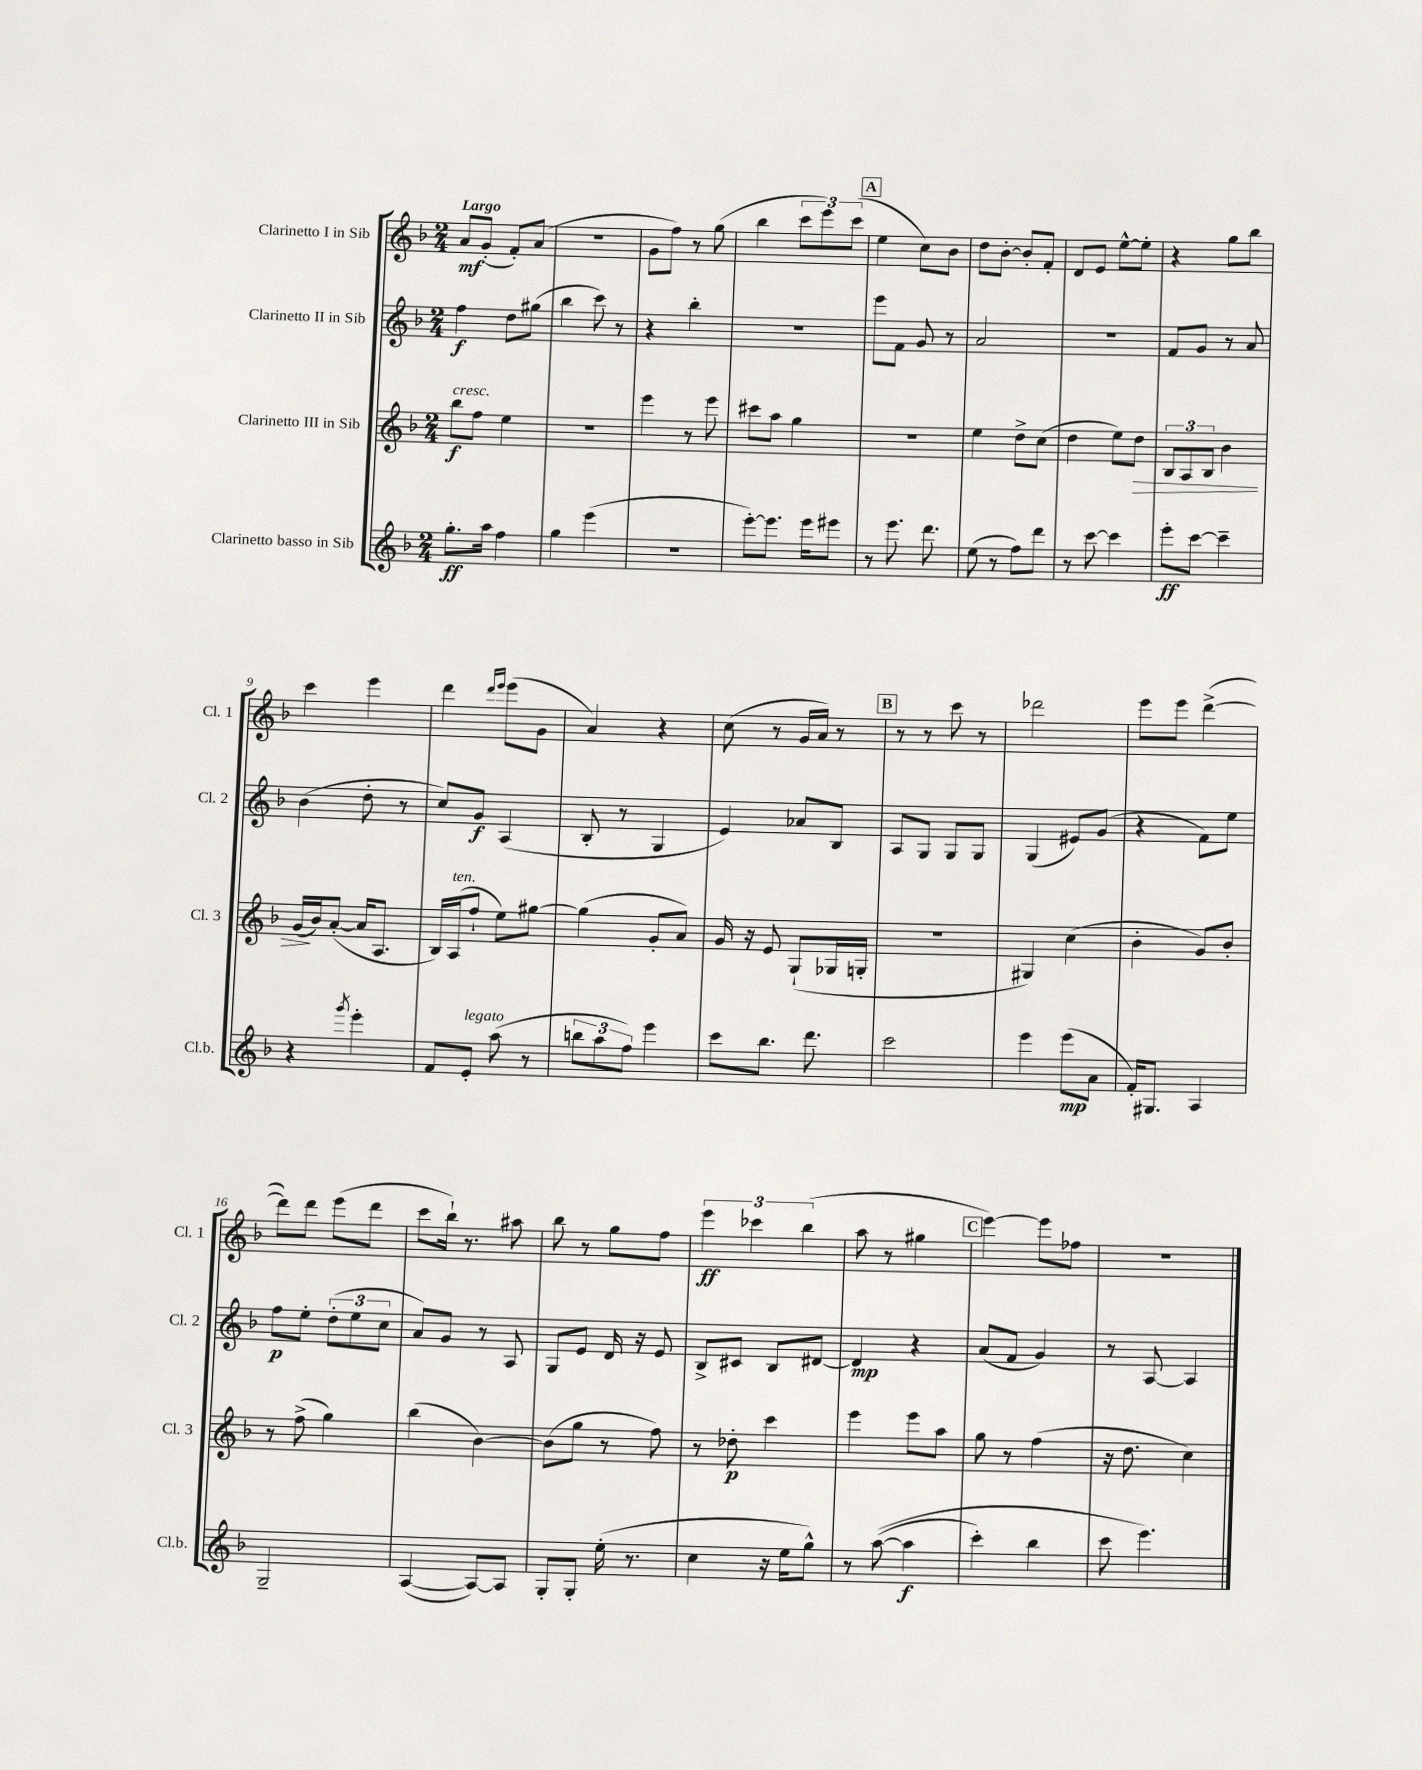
<<
\new StaffGroup <<
\new Staff = "s0" \with { instrumentName = "Clarinetto I in Sib" shortInstrumentName = "Cl. 1" } {
    \clef treble \key f \major \numericTimeSignature \time 2/4 \tempo "Largo"
    \autoBeamOff a'8[\mf g'8]-.( f'8[-.) a'8]( |
    R2 |
    g'8[ f''8]) r8 g''8( |
    bes''4 \tuplet 3/2 { c'''8[ e'''8) c'''8]( } |
    \mark \markup { \box "A" } e''4 c''8[) bes'8] |
    d''8[ bes'8]~-. bes'8[-. f'8]-. |
    d'8[ e'8] e''8[~-^ e''8]-. |
    r4 g''8[ bes''8] |
    c'''4 e'''4 |
    d'''4 \grace { d'''16[ e'''16] } e'''8[( g'8] |
    a'4) r4 |
    c''8( r8 g'16[ a'16]) r8 |
    \mark \markup { \box "B" } r8 r8 c'''8 r8 |
    des'''2 |
    e'''8[ e'''8] d'''4~->( |
    d'''8[) d'''8] e'''8[( d'''8] |
    c'''8[ bes''16]-!) r8. ais''8 |
    bes''8 r8 g''8[ f''8] |
    \tuplet 3/2 { e'''4\ff ces'''4 bes''4( } |
    a''8 r8 gis''4 |
    \mark \markup { \box "C" } e'''4~) e'''8[ fes''8] |
    r2 \bar "|." |
}
\new Staff = "s1" \with { instrumentName = "Clarinetto II in Sib" shortInstrumentName = "Cl. 2" } {
    \clef treble \key f \major \numericTimeSignature \time 2/4
    \autoBeamOff f''4\f d''8[ gis''8]( |
    bes''4 c'''8) r8 |
    r4 bes''4-. |
    r2 |
    \mark \markup { \box "A" } e'''8[ f'8] g'8 r8 |
    a'2 |
    r2 |
    f'8[ g'8] r8 a'8 |
    bes'4( d''8-. r8 |
    c''8[) g'8]\f a4( |
    bes8-. r8 g4 |
    e'4) aes'8[ bes8] |
    \mark \markup { \box "B" } a8[ g8] g8[ g8] |
    g4( eis'8[) g'8]( |
    r4 f'8[) e''8] |
    f''8[\p e''8]-. \tuplet 3/2 { d''8[-.( e''8 c''8] } |
    a'8[) g'8] r8 a8 |
    g8[ e'8] d'16 r16 e'8 |
    bes8[-> cis'8] bes8[ dis'8]~ |
    dis'4\mp r4 |
    \mark \markup { \box "C" } a'8[( f'8] g'4) |
    r8 a8~ a4 \bar "|." |
}
\new Staff = "s2" \with { instrumentName = "Clarinetto III in Sib" shortInstrumentName = "Cl. 3" } {
    \clef treble \key f \major \numericTimeSignature \time 2/4
    \autoBeamOff bes''8[\f^\markup { \italic "cresc." } f''8] e''4 |
    R2 |
    e'''4 r8 e'''8 |
    cis'''8[ a''8] g''4 |
    \mark \markup { \box "A" } R2 |
    e''4 d''8[-> c''8]( |
    d''4 e''8[) d''8]\> |
    \tuplet 3/2 { bes8[ a8 bes8] } bes'4 |
    g'16[\!( bes'16) a'8]~-.( a'16[ a8.] |
    bes16[) a16^\markup { \italic "ten." }( f''8]-! e''8[) gis''8]~ |
    gis''4( g'8[-. a'8]) |
    g'16 r16 e'8 g8[-!( ges16 g16]-. |
    \mark \markup { \box "B" } R2 |
    gis4) c''4( |
    bes'4-. g'8[) bes'8]-. |
    r8 f''8->( g''4) |
    bes''4( bes'4~) |
    bes'8[( g''8] r8 f''8) |
    r8 des''8-.\p c'''4 |
    e'''4 e'''8[ a''8] |
    \mark \markup { \box "C" } g''8 r8 f''4( |
    r16 d''8. c''4) \bar "|." |
}
\new Staff = "s3" \with { instrumentName = "Clarinetto basso in Sib" shortInstrumentName = "Cl.b." } {
    \clef treble \key f \major \numericTimeSignature \time 2/4
    \autoBeamOff g''8.[-.\ff a''16] f''4 |
    g''4 e'''4( |
    R2 |
    e'''8[~-.) e'''8.] e'''16[ eis'''8] |
    \mark \markup { \box "A" } r8 e'''8. d'''8. |
    e''8( r8 f''8[) d'''8] |
    r8 c'''8~ c'''4 |
    e'''8[-.\ff c'''8]~ c'''4-- |
    r4 \acciaccatura { g'''8 } e'''4-. |
    f'8[ e'8]-.^\markup { \italic "legato" } a''8( r8 |
    \tuplet 3/2 { b''8[ a''8 f''8]) } e'''4 |
    c'''8[ bes''8.] d'''8. |
    \mark \markup { \box "B" } c'''2 |
    e'''4 e'''8[\mp( a'8] |
    f'16[-.) gis8.] a4 |
    g2-- |
    a4~( a8[~) a8] |
    g8[-. g8]-. e''16-.( r8. |
    c''4 r16 e''16[ g''8]-^) |
    r8 a''8~(\( a''4\f |
    \mark \markup { \box "C" } c'''4-.) bes''4 |
    c'''8 e'''4.\) \bar "|." |
}
>>
>>
